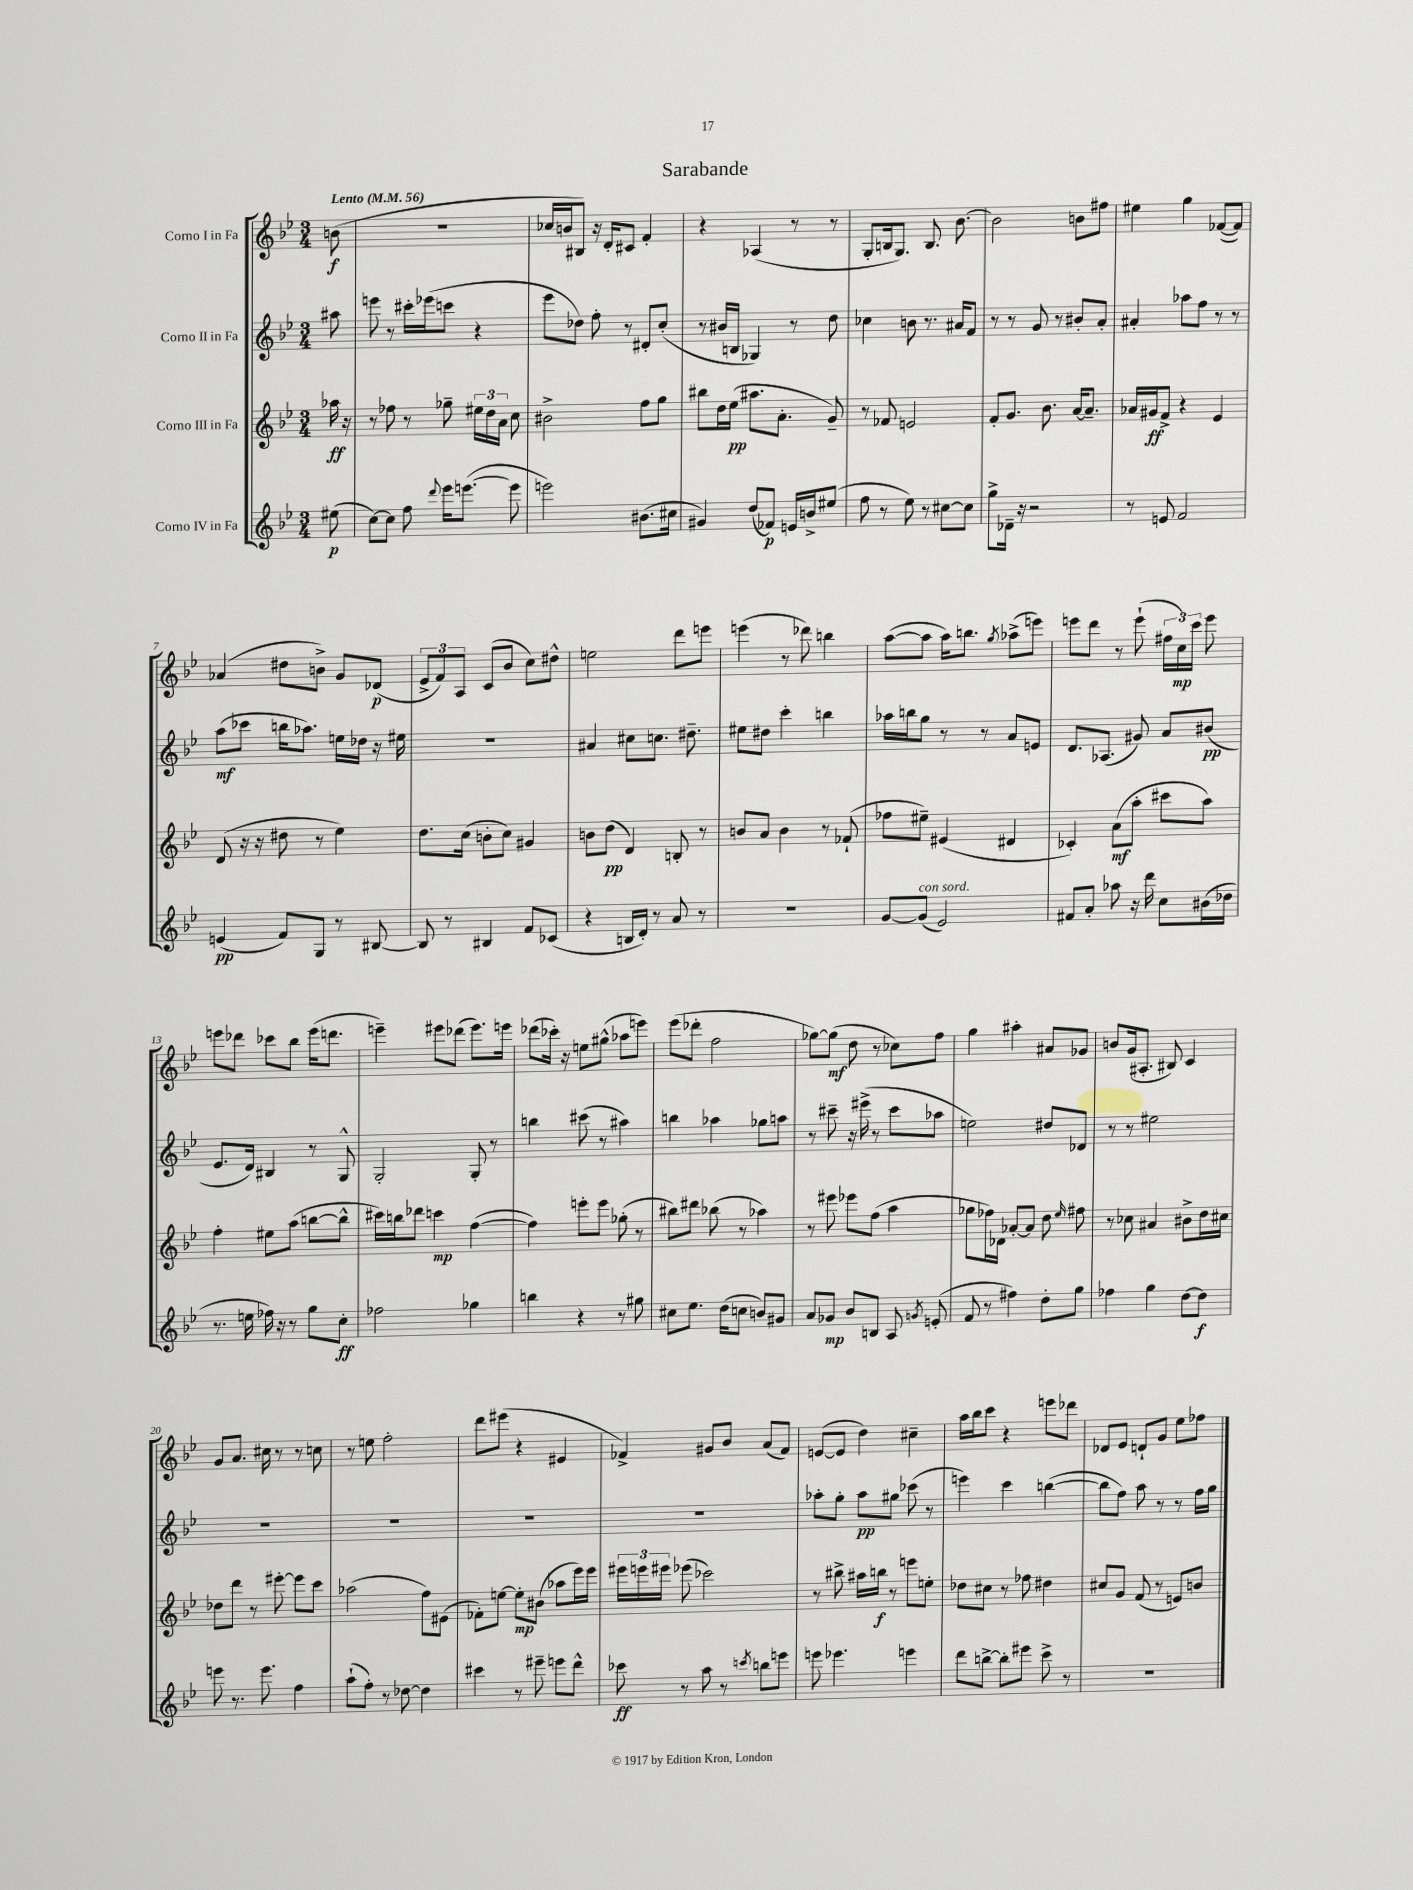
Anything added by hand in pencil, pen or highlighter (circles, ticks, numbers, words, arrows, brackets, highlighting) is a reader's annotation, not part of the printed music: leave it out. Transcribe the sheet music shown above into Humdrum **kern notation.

**kern	**kern	**kern	**kern
*staff4	*staff3	*staff2	*staff1
*clefG2	*clefG2	*clefG2	*clefG2
*k[b-e-]	*k[b-e-]	*k[b-e-]	*k[b-e-]
*M3/4	*M3/4	*M3/4	*M3/4
*MM56	*MM56	*MM56	*MM56
(8ee#	16aa-	8aa#	(8b
.	16r	.	.
=	=	=	=
[8cc)	8r	8eee	2.r
8cc]	8ff-	8r	.
8ff	8r	16ccc#'	.
.	.	(16eee-	.
8qqddd	.	.	.
16eee-	8gg-~	8ccc	.
([8.eee	.	.	.
.	24ee#	4r	.
.	24dd	.	.
.	24a	.	.
8eee]	8cc	.	.
=	=	=	=
2eee)	2b#^	8eee-	16cc-
.	.	.	16b
.	.	8dd-)	8B#)
.	.	8ff'	16r
.	.	.	16d'
.	.	8r	8c#
(8.b#	8ff	8d#'	4f'
.	8gg	(8cc'	.
16cc#	.	.	.
=	=	=	=
4g#)	8bb#	8r	4r
.	16dd	16b#	.
.	(16ee-	16B	.
(8dd	8.aa#	4G-)	(4A-
8f-)	.	.	.
.	8.a'	.	.
16e	.	8r	8r
16b^	.	.	.
(8ee#	8g~)	8dd	8r
=	=	=	=
8ff	8r	4cc-	8G'
8r	8f-	.	16B
.	.	.	8.G)
8ee-)	2e	8b	.
8r	.	8.r	8.B
[8cc#	.	.	.
.	.	16a#	[8.b-
8cc#]	.	8f	.
=	=	=	=
8gg^	8f'	8r	2b-]
16d-~	8.g	8r	.
16r	.	.	.
2r	.	8g	.
.	8.b-	.	.
.	.	8r	.
.	[16a	8b#'	8b
.	8.a~]	.	.
.	.	8a'	8ff#
=	=	=	=
8r	16a-	4a#'	4ee#
.	16g#	.	.
8e	8f^	.	.
2f	4r	8aa-	4gg
.	.	8ff	.
.	4e-	8r	([8f-
.	.	8r	8f-])
=	=	=	=
(4e	(8d	(8aa	(4a-
.	16r	8ccc-	.
.	16r	.	.
8f)	8dd#	16bb	8dd#
.	.	8.aa-)	.
8G	8r	.	8b^)
8r	4ee-)	16ee	8g
.	.	16dd-	.
[8B#	.	16r	(8d-
.	.	16ee#	.
=	=	=	=
8B#]	8.dd	2.r	12e-^
.	.	.	12f)
8r	.	.	.
.	.	.	12A
.	(16cc	.	.
4B#	8b'	.	(8c
.	8cc)	.	8b-
8f	4g#	.	8cc)
(8c-	.	.	8dd#^^
=	=	=	=
4r	8b	4a#	2ee
.	(8dd	.	.
16B	4d)	8cc#	.
16d')	.	.	.
8r	.	8.cc	.
8a	8B'	.	8ddd
.	.	8.dd#~	.
8r	8r	.	8eee
=	=	=	=
2.r	8b	8ee#	(4eee
.	8a	8dd#	.
.	4b	4ccc'	8r
.	.	.	8ddd-)
.	8r	4bb	4bb
.	(8f-`	.	.
=	=	=	=
[8g	8ff-	16aa-	([8aa
.	.	16bb	.
(8g]	8ee#~)	8gg	8aa]
2e-)	(4e#	8r	16aa)
.	.	.	8.bb
.	.	8r	.
.	.	.	8qgg
.	4d#	8a	(8aa-^
.	.	8e	8eee)
=	=	=	=
8f#	4c-')	8.d	8eee
8a'	.	.	8ddd
.	.	(8.A-	.
8aa-	(8a	.	8r
16r	8aa'	8g#)	(8eee`
16ddd	.	.	.
8cc	8ccc#	8a	24ff#
.	.	.	24cc)
.	.	.	24ccc
(16b#	8aa)	(8b#	8eee
16dd-	.	.	.
=	=	=	=
8.r	4ff'	8.e-	8eee
.	.	.	8ddd-
16ee	.	16d)	.
16ff-)	8ee#	4B#	8ccc-
16r	.	.	.
8r	(8aa	.	8bb-
8gg	[8bb	8r	(16eee
.	.	.	8.ddd
8cc'	8bb^^]	8G^^	.
=	=	=	=
2ff-	16ccc#)	2G'	4eee~)
.	16bb	.	.
.	8ddd-	.	.
.	4ccc	.	8eee#
.	.	.	(8ddd-
4gg-	([4ff	8G'	8.eee#)
.	.	8r	.
.	.	.	16eee
=	=	=	=
4bb	4ff])	4bb	(8ddd-
.	.	.	16ccc-')
.	.	.	16r
4r	8eee'	(8ccc#	8ee
.	8eee	8r	(8gg#^^
8r	(8gg-'	4aa#)	8aa-
8gg#	8r	.	8eee)
=	=	=	=
8cc#	8bb#)	4bb	(8eee-
8.ee-	8ddd#	.	8ddd-'
.	(8bb-	4aa-	2ff
(16dd	.	.	.
8cc	8r	.	.
8b)	4aa-)	8gg-	.
8g#	.	8aa	.
=	=	=	=
8a	8r	8r	[8gg-)
8g-	8eee#	8ccc#~	(8gg-]
8b-	8eee-	16r	8dd
.	.	(16eee#^	.
8B	(8ff	8r	8r
8A	4aa	8ccc#	8cc-)
8qg	.	.	.
(8e'	.	8aa-	8ff
=	=	=	=
8f	8gg-	2ee)	4gg
8r	16ff-)	.	.
.	16d-	.	.
4ff#)	[8a-'	.	4aa#'
.	8a-]	.	.
8dd'	8dd	8dd#	8a#
.	16qqee-	.	.
8gg	8ff#	8d-	8g-
=	=	=	=
4ff-	8r	8r	8b
.	8cc-	8r	(16g
.	.	.	8.A#'
4gg	4a#	2ee#	.
.	.	.	8B#)
[8dd	8b#^	.	4c
8dd]	16dd	.	.
.	16cc#	.	.
=	=	=	=
8eee	8dd-	2.r	8g
8.r	8ddd	.	8.a
.	8r	.	.
8.eee	.	.	16cc#
.	[8eee#'	.	8r
4ff	8eee#]	.	8r
.	8ccc	.	8cc
=	=	=	=
(8aa`	(2aa-	2.r	8r
8ff')	.	.	8ee
8r	.	.	2ff'
[8dd-	.	.	.
4dd-]	8ff)	.	.
.	(8e#	.	.
=	=	=	=
4ccc#	8f-')	2.r	8ddd
.	[8ee	.	(8eee#
8r	8ee']	.	4r
8eee#~	(8b#	.	.
8eee	8aa-	.	4e#
8ddd^^	16eee-)	.	.
.	16eee-	.	.
=	=	=	=
8ccc-	24eee#	2.r	4f-^)
.	24eee	.	.
.	24eee#	.	.
8r	(8eee-	.	.
8aa	2ccc-)	.	8g#
8r	.	.	8b-
8qccc	.	.	.
8bb	.	.	(8a
8eee	.	.	8f-)
=	=	=	=
8eee	8r	8aa-'	([8e
4.eee-	8bb#^	8gg'	8e]
.	16aa#	8aa-	4dd)
.	16bb	.	.
.	8r	8gg#	.
4eee	8eee	(8ccc-	4cc#~
.	8ee'	8r	.
=	=	=	=
8ddd	8dd-	4eee)	16aa
.	.	.	16bb-
[8bb^	8cc#	.	8ccc
8bb']	8r	4ccc	4r
8eee#	8ff-	.	.
8ccc^	4dd#	([4bb	8eee
8r	.	.	8ddd-
=	=	=	=
2.r	8cc#	8bb]	8d-
.	8g	8ff)	8e-
.	(8f	8aa	8d`
.	8r	8r	8g
.	8e)	8r	8ee-
.	8b	16ff	8ff-
.	.	16gg	.
==	==	==	==
*-	*-	*-	*-
